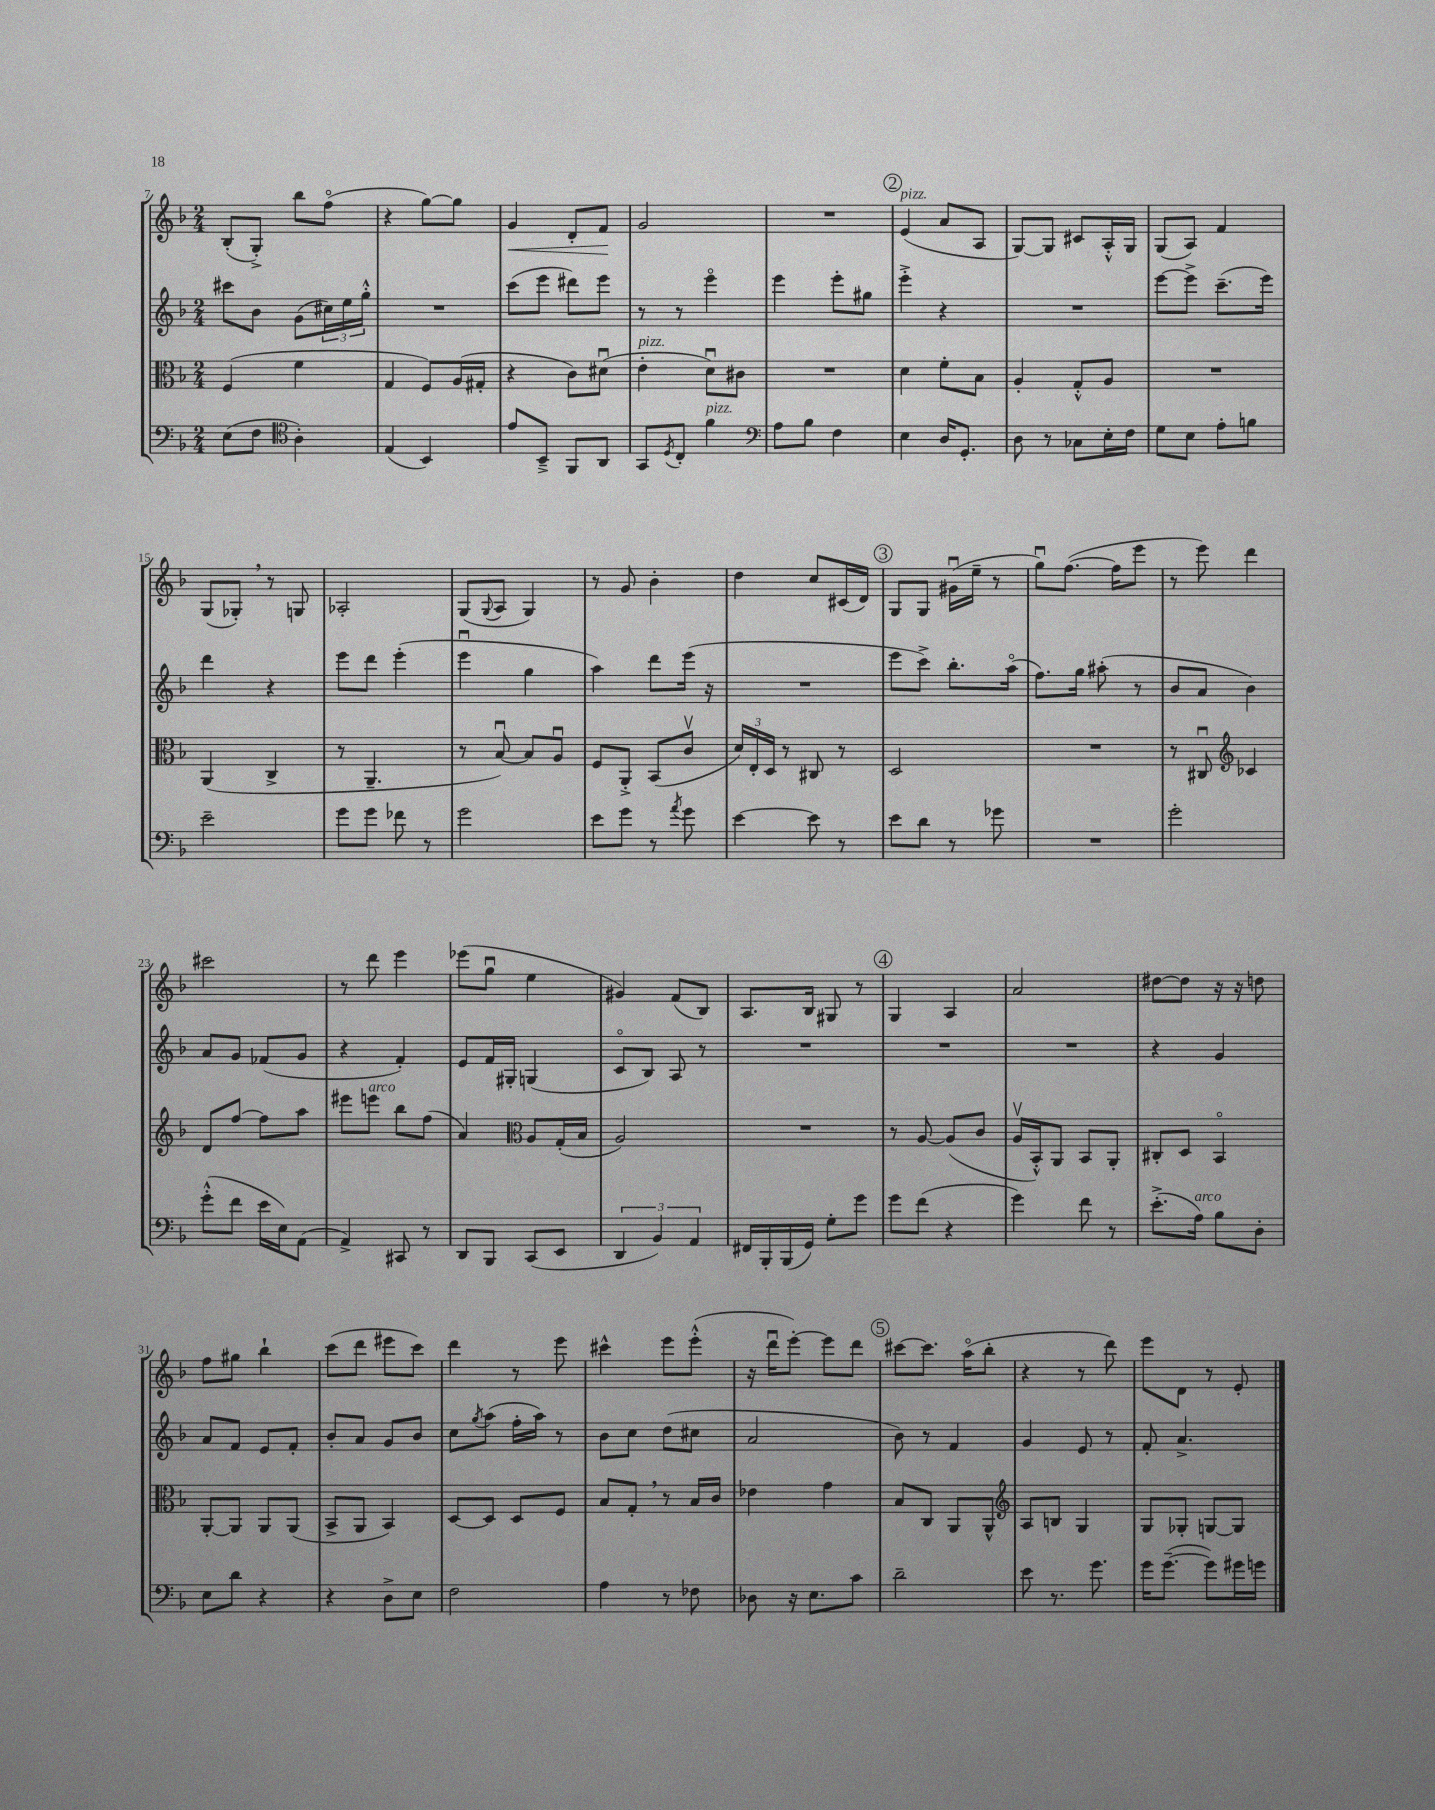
<<
\new StaffGroup <<
\new Staff = "s0" {
    \clef treble \key f \major \numericTimeSignature \time 2/4
    bes8-.( g8-.->) bes''8 f''8\flageolet( |
    r4 g''8~) g''8 |
    g'4\< d'8-. f'8\! |
    g'2 |
    R2 |
    \mark \markup { \circle "2" } e'4^\markup { \italic "pizz." }( a'8 a8 |
    g8~) g8 cis'8 a16-.-^ g16 |
    g8( a8) f'4 |
    g8( ges8-.) \breathe r8 g8 |
    aes2-. |
    g8( \appoggiatura { g8 } a8 g4) |
    r8 g'8 bes'4-. |
    d''4 c''8 cis'16( d'16) |
    \mark \markup { \circle "3" } g8 g8 gis'16\downbow( e''16-- r8 |
    g''8\downbow) f''8.~( f''16 e'''8 |
    r8 e'''8) d'''4 |
    cis'''2 |
    r8 d'''8 e'''4 |
    ees'''8( g''8\downbow e''4 |
    gis'4) f'8( bes8) |
    a8. bes16 gis8 r8 |
    \mark \markup { \circle "4" } g4 a4 |
    a'2 |
    dis''8~ dis''8 r16 r16 d''8 |
    f''8 gis''8 bes''4-! |
    c'''8( d'''8 eis'''8 c'''8) |
    d'''4 r8 e'''8 |
    cis'''4-^ e'''8 e'''8-.-^( |
    r16 d'''16\downbow e'''8~-.) e'''8 d'''8 |
    \mark \markup { \circle "5" } cis'''8~ cis'''8. a''16\flageolet( bes''8-. |
    r4 r8 d'''8) |
    e'''8 d'8 r8 e'8-. \bar "|." |
}
\new Staff = "s1" {
    \clef treble \key f \major \numericTimeSignature \time 2/4
    cis'''8 bes'8 g'8( \tuplet 3/2 { cis''16) e''16 g''16-.-^ } |
    R2 |
    c'''8( e'''8 dis'''8) e'''8 |
    r8 r8 e'''4\flageolet |
    e'''4 e'''8-. gis''8 |
    \mark \markup { \circle "2" } e'''4-.-> r4 |
    R2 |
    e'''8~ e'''8-> c'''8.--( e'''16) |
    d'''4 r4 |
    e'''8 d'''8 e'''4-.( |
    e'''4\downbow g''4 |
    a''4) d'''8 e'''16( r16 |
    R2 |
    \mark \markup { \circle "3" } e'''8 c'''8->) bes''8.-. a''16\flageolet( |
    f''8.) g''16 ais''8-.( r8 |
    bes'8 a'8 bes'4) |
    a'8 g'8 fes'8( g'8 |
    r4 f'4-.) |
    e'8 f'16 gis16-. g4( |
    c'8\flageolet bes8) a8 r8 |
    R2 |
    \mark \markup { \circle "4" } R2 |
    R2 |
    r4 g'4 |
    a'8 f'8 e'8 f'8-. |
    bes'8-. a'8 g'8 bes'8 |
    c''8 \acciaccatura { g''8 } a''8( f''16-. a''16) r8 |
    bes'8 c''8 d''8( cis''8 |
    a'2 |
    \mark \markup { \circle "5" } bes'8) r8 f'4 |
    g'4 e'8 r8 |
    f'8-. a'4.-> \bar "|." |
}
\new Staff = "s2" {
    \clef alto \key f \major \numericTimeSignature \time 2/4
    f4( f'4 |
    g4 f8) a16( gis16-. |
    r4 c'8) dis'8\downbow( |
    e'4-.^\markup { \italic "pizz." } d'8\downbow) cis'8 |
    R2 |
    \mark \markup { \circle "2" } d'4 f'8-. bes8 |
    a4-. g8-.-^ a8 |
    R2 |
    a,4( c4-> |
    r8 a,4.-- |
    r8 bes8~\downbow) bes8 a8\downbow |
    f8 a,8-.-> bes,8( c'8\upbow |
    \tuplet 3/2 { d'16) e16-. d16 } r8 cis8 r8 |
    \mark \markup { \circle "3" } d2 |
    R2 |
    r8 cis8\downbow \clef treble ces'4 |
    d'8 f''8~ f''8 a''8 |
    eis'''8 e'''8^\markup { \italic "arco" } bes''8 f''8( |
    a'4) \clef alto a8 g16-.( bes16 |
    a2) |
    R2 |
    \mark \markup { \circle "4" } r8 a8~ a8( c'8 |
    a16\upbow bes,16-.-^) a,8 bes,8 a,8-. |
    cis8-. d8 bes,4\flageolet |
    a,8~-. a,8 a,8 a,8( |
    bes,8-> a,8 bes,4) |
    d8~ d8 d8 f8 |
    bes8 g8-. \breathe r8 bes16 c'16 |
    ees'4 g'4 |
    \mark \markup { \circle "5" } bes8 c8 a,8 a,8-^ |
    \clef treble a8 b8 g4 |
    g8 ges8-. g8~ g8 \bar "|." |
}
\new Staff = "s3" {
    \clef bass \key f \major \numericTimeSignature \time 2/4
    e8( f8 \clef tenor a4-.) |
    e4( bes,4) |
    e'8 bes,8---> f,8 a,8 |
    g,8 \acciaccatura { d8 } c8-. f'4^\markup { \italic "pizz." } |
    \clef bass a8 bes8 f4 |
    \mark \markup { \circle "2" } e4 d16 g,8.-. |
    d8 r8 ces8 e16-. f16 |
    g8 e8 a8-. b8 |
    e'2-- |
    g'8 g'8 fes'8 r8 |
    g'2 |
    e'8 g'8 r8 \acciaccatura { a'8 } g'8 |
    e'4~ e'8 r8 |
    \mark \markup { \circle "3" } e'8 d'8 r8 ges'8 |
    R2 |
    g'2-. |
    g'8-.-^( f'8 e'16 e16) a,8( |
    a,4->) cis,8 r8 |
    d,8 bes,,8 c,8( e,8 |
    \tuplet 3/2 { d,4 bes,4) a,4 } |
    fis,16 bes,,16-. bes,,16( g,16) g8-. g'8 |
    \mark \markup { \circle "4" } g'8 f'8( r4 |
    g'4) f'8 r8 |
    e'8.-.->( a16^\markup { \italic "arco" }) bes8 d8-. |
    e8 d'8 r4 |
    r4 d8-> e8 |
    f2 |
    a4 r8 fes8 |
    des8 r16 e8. c'8 |
    \mark \markup { \circle "5" } d'2-- |
    e'8 r8. g'8. |
    g'16 g'8.~--( g'8) gis'16 g'16 \bar "|." |
}
>>
>>
\layout { \context { \Score currentBarNumber = #7 } }
